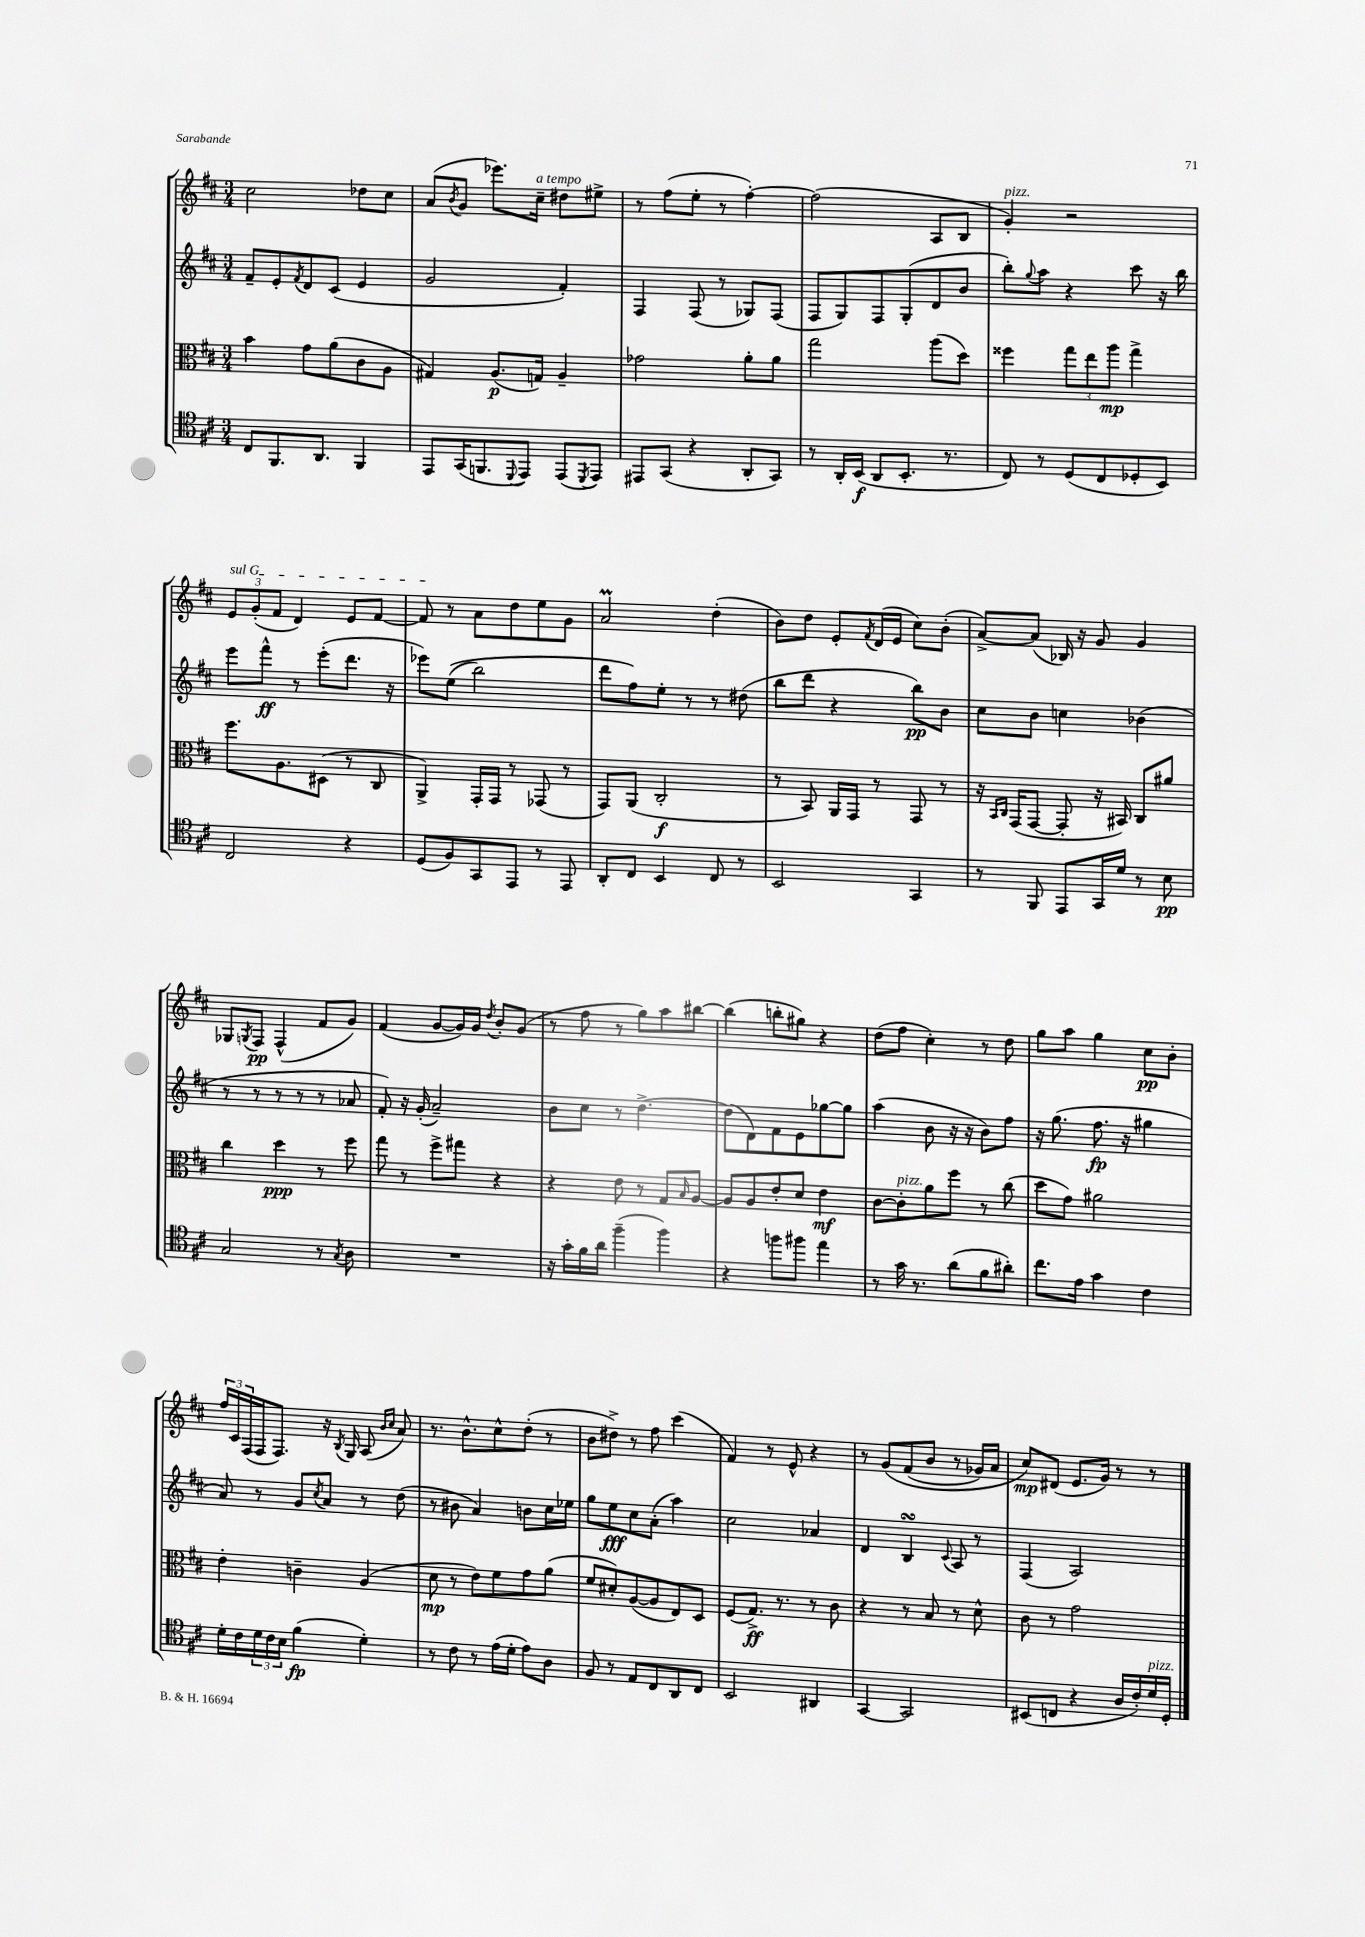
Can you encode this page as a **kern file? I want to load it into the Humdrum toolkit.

**kern	**kern	**kern	**kern
*staff4	*staff3	*staff2	*staff1
*clefC4	*clefC3	*clefG2	*clefG2
*k[f#c#]	*k[f#c#]	*k[f#c#]	*k[f#c#]
*M3/4	*M3/4	*M3/4	*M3/4
8C#/L	4b\	8f#~/L	2cc#\
8.FF#/	.	8e'/	.
.	.	8qf#/	.
.	8g\L	8d/	.
8.AA/J	.	.	.
.	(8a\	(8c#/J	.
4FF#/	8c#\	4e/	8dd-\L
.	8A\J	.	8cc#\J
=	=	=	=
8EE/L	4G#/)	2g/	(8a/L
.	.	.	8qb/
(16GG/K	.	.	8g/J
8.FF/	.	.	.
.	(8.A/L	.	8.eee-\L)
8qqDD/	.	.	.
8EE/J)	.	.	.
.	16G/Jk)	.	16cc#~\Jk
(8EE/L	4A~/	4f#'/)	8dd#\L
8qDD/	.	.	.
8EE/J)	.	.	8ee#^\J
=	=	=	=
8EE#/L	2g-\	4F#/	8r
(8GG/J	.	.	(8ff#\L
4r	.	(8F#/	8ee'\J
.	.	8r	8r
8AA'/L	8a'\L	8G-/L)	[4ff#'\)
8GG/J)	8a\J	(8F#/J	.
=	=	=	=
8r	2gg\	8F#/L	(2ff#\]
16AA'/LL	.	8G/)	.
(16BB/JJ	.	.	.
8AA/L	.	8F#/	.
8.BB'/J	.	(8G'/	.
.	(8aa\L	8d/	8A/L
8.r	.	.	.
.	8dd\J)	8b/J	8B/J
=	=	=	=
8C#/)	4ff##\	8bb'\L)	4g'/)
.	.	8qqgg/	.
8r	.	8aa\J	.
(8D/L	12gg\L	4r	2r
.	12ee\	.	.
8C#/	.	.	.
.	12aa\J	.	.
8D-'/	4gg^\	8ccc#\	.
8BB/J)	.	16r	.
.	.	16bb\	.
=	=	=	=
2C#/	8.ff#\L	8eee\L	12e/L
.	.	.	(12g'/
.	.	8fff#^^\J	.
.	.	.	12f#/J
.	8.A\	.	.
.	.	8r	4d/)
.	(8D#\J	(8eee'\L	.
4r	8r	8.ddd\J	8e/L
.	8C#/	.	[8f#/J
.	.	16r	.
=	=	=	=
(8D/L	4AA^/)	8eee-\L)	8f#/]
8F#/)	.	&((8ee\J	8r
8GG/	16GG'/LL	2bb\)	8a\L
.	16GG/JJ	.	.
8EE/J	8r	.	8dd\
8r	(8GG-/	.	8ee\
8EE/	8r	.	8g\J
=	=	=	=
8AA'/L	8GG/L)	8ddd\L	2a/
8C#/J	(8AA/J	8ff#\&)	.
4BB/	2C#'/	8ee'\J	.
.	.	8r	.
8C#/	.	8r	(4dd'\
8r	.	(8dd#\	.
=	=	=	=
2BB/	8r	8bb\L	8b\L)
.	8BB/)	8ddd\J	8dd\J
.	16AA/LL	4r	8e'/L
.	16GG/JJ	.	.
.	.	.	8qf#/
.	8r	.	(16d/L
.	.	.	16e/JJ
4GG/	8GG/	8bb\L)	8cc#\L)
.	8r	8b\J	(8b'\J
=	=	=	=
8r	16r	8cc#\L	[8a^/L)
.	16qqBB/LL	.	.
.	16qqC#/JJ	.	.
.	(16GG/LK	.	.
8FF#/	[8GG/J	8b\J	(8a/]J
8EE/L	8GG'/]	4cc\	16B-/)
.	.	.	16r
16GG/L	16r	.	8g/
16d/JJ	16BB#/)	.	.
8r	8C#/L	(4b-\	4g/
8B\	8a#/J	.	.
=	=	=	=
2G/	4cc#\	8r	8G-/L
.	.	.	8qG/
.	.	8r	8F#/J
.	4dd\	8r	(4F#^^/
.	.	8r	.
8r	8r	8r	8f#/L
8qG/	.	.	.
8A\	8ff#\	8a-/	8g/J)
=	=	=	=
2.r	8gg\	8f#'/)	(4f#/
.	8r	16r	.
.	.	(16g'/	.
.	8ff#^\L	2a~/)	[8g/L
.	8gg#\J	.	16g/]L)
.	.	.	16g/JJ
.	.	.	8qdd/
.	4r	.	8b'/L
.	.	.	(8g/J
=	=	=	=
16r	4r	8b\L	8r
16g'\LL	.	.	.
16f#\	.	8cc#\J	8ff#\
16a\JJ	.	.	.
(4ff#~\	8e\	8r	8r
.	8r	[4.dd^\	8gg\L)
4ff#\)	8G/L	.	8aa\
.	16qqB/	.	.
.	[8A/J	.	[8bb#\J
=	=	=	=
4r	8A/]L	(8dd\]L	(4bb#\]
.	8A/	8d\)	.
8ff\L	8e'/	8f#\	8bb'\L
8ff#\J	8d/J	8e\	8gg#\J)
4ee\	4e\	[8gg-\	4r
.	.	8gg-\]J	.
=	=	=	=
8r	[8c#\L	(4aa\	(8dd\L
16g\	8c#'\]	.	8ff#\J
8.r	.	.	.
.	8a\	8b\	4cc#'\)
(8a\L	8ff#\J	16r	.
.	.	16r	.
8f#\	8r	8b\L)	8r
8a#'\J)	(8cc#\	8ff#\J	8dd\
=	=	=	=
8.cc#\L	8dd\L	16r	8gg\L
.	.	(8.gg\	.
.	8g\J)	.	8aa\J
16e\Jk	.	.	.
4g\	2a#\	8.ff#\	4gg\
.	.	16r	.
4c#\	.	4gg#\	8cc#\L
.	.	.	8b'\J
=	=	=	=
16d'\LL	4e'\	8a/)	24ff#/LL
.	.	.	24c#/
16c#\	.	.	.
.	.	.	(24F#/
24d\	.	8r	16F#/J
24c#\	.	.	.
.	.	.	8.F#/J)
24B\JJ	.	.	.
(4f#\	4c~\	8g/L	.
.	.	8qcc#/	.
.	.	8a/J	16r
.	.	.	8qB/
.	.	.	16G/
4d'\)	(4A/	8r	(8A/
.	.	.	16qqb/LL
.	.	.	16qqcc#/JJ
.	.	(8dd\	8a/)
=	=	=	=
8r	8d\	8r	8.r
8c#\	8r	8b#\	.
.	.	.	8.b^^\L
8r	8e\L)	4a/)	.
(16e\LL	8f#\	.	8cc#^^\
16d'\JJ	.	.	.
8e\L)	8g\	8b\L	(8dd'\J
8A\J	(8a\J	16cc#\L	8r
.	.	16ee-\JJ	.
=	=	=	=
8F#/	8f#/L	8gg\L	8b\L
8r	8d#'/)	8ee\	8dd#^\J)
8E/L	([8A/	8cc#\	8r
8C#/	8A/]	(8a'\J	8ff#\
8AA/	8E/)	4aa\)	(4ccc#\
8C#/J	8D/J	.	.
=	=	=	=
2BB/	(8F#/L	2cc#\	4f#/)
.	8.G^/J)	.	.
.	.	.	8r
.	8.r	.	.
.	.	.	8e^^/
4AA#/	8r	4a-/	4r
.	8c#\	.	.
=	=	=	=
[4GG/	4r	4d/	8r
.	.	.	&(8g/L
2GG/]	8r	4B/	(8f#/
.	8B/	.	8b/J
.	.	8qqc#/	.
.	8r	8A/	8r
.	8d^^\	8r	16g-/LL)
.	.	.	16a/JJ
=	=	=	=
(8BB#/L	8c#\	(4F#/	8cc#/L&)
8C/J	8r	.	(8d#/J
4r	2g\	2A/)	8.e/L
.	.	.	16g/Jk)
16A/LL	.	.	8r
16c#'/)	.	.	.
16d/	.	.	8r
16D'/JJ	.	.	.
==	==	==	==
*-	*-	*-	*-
